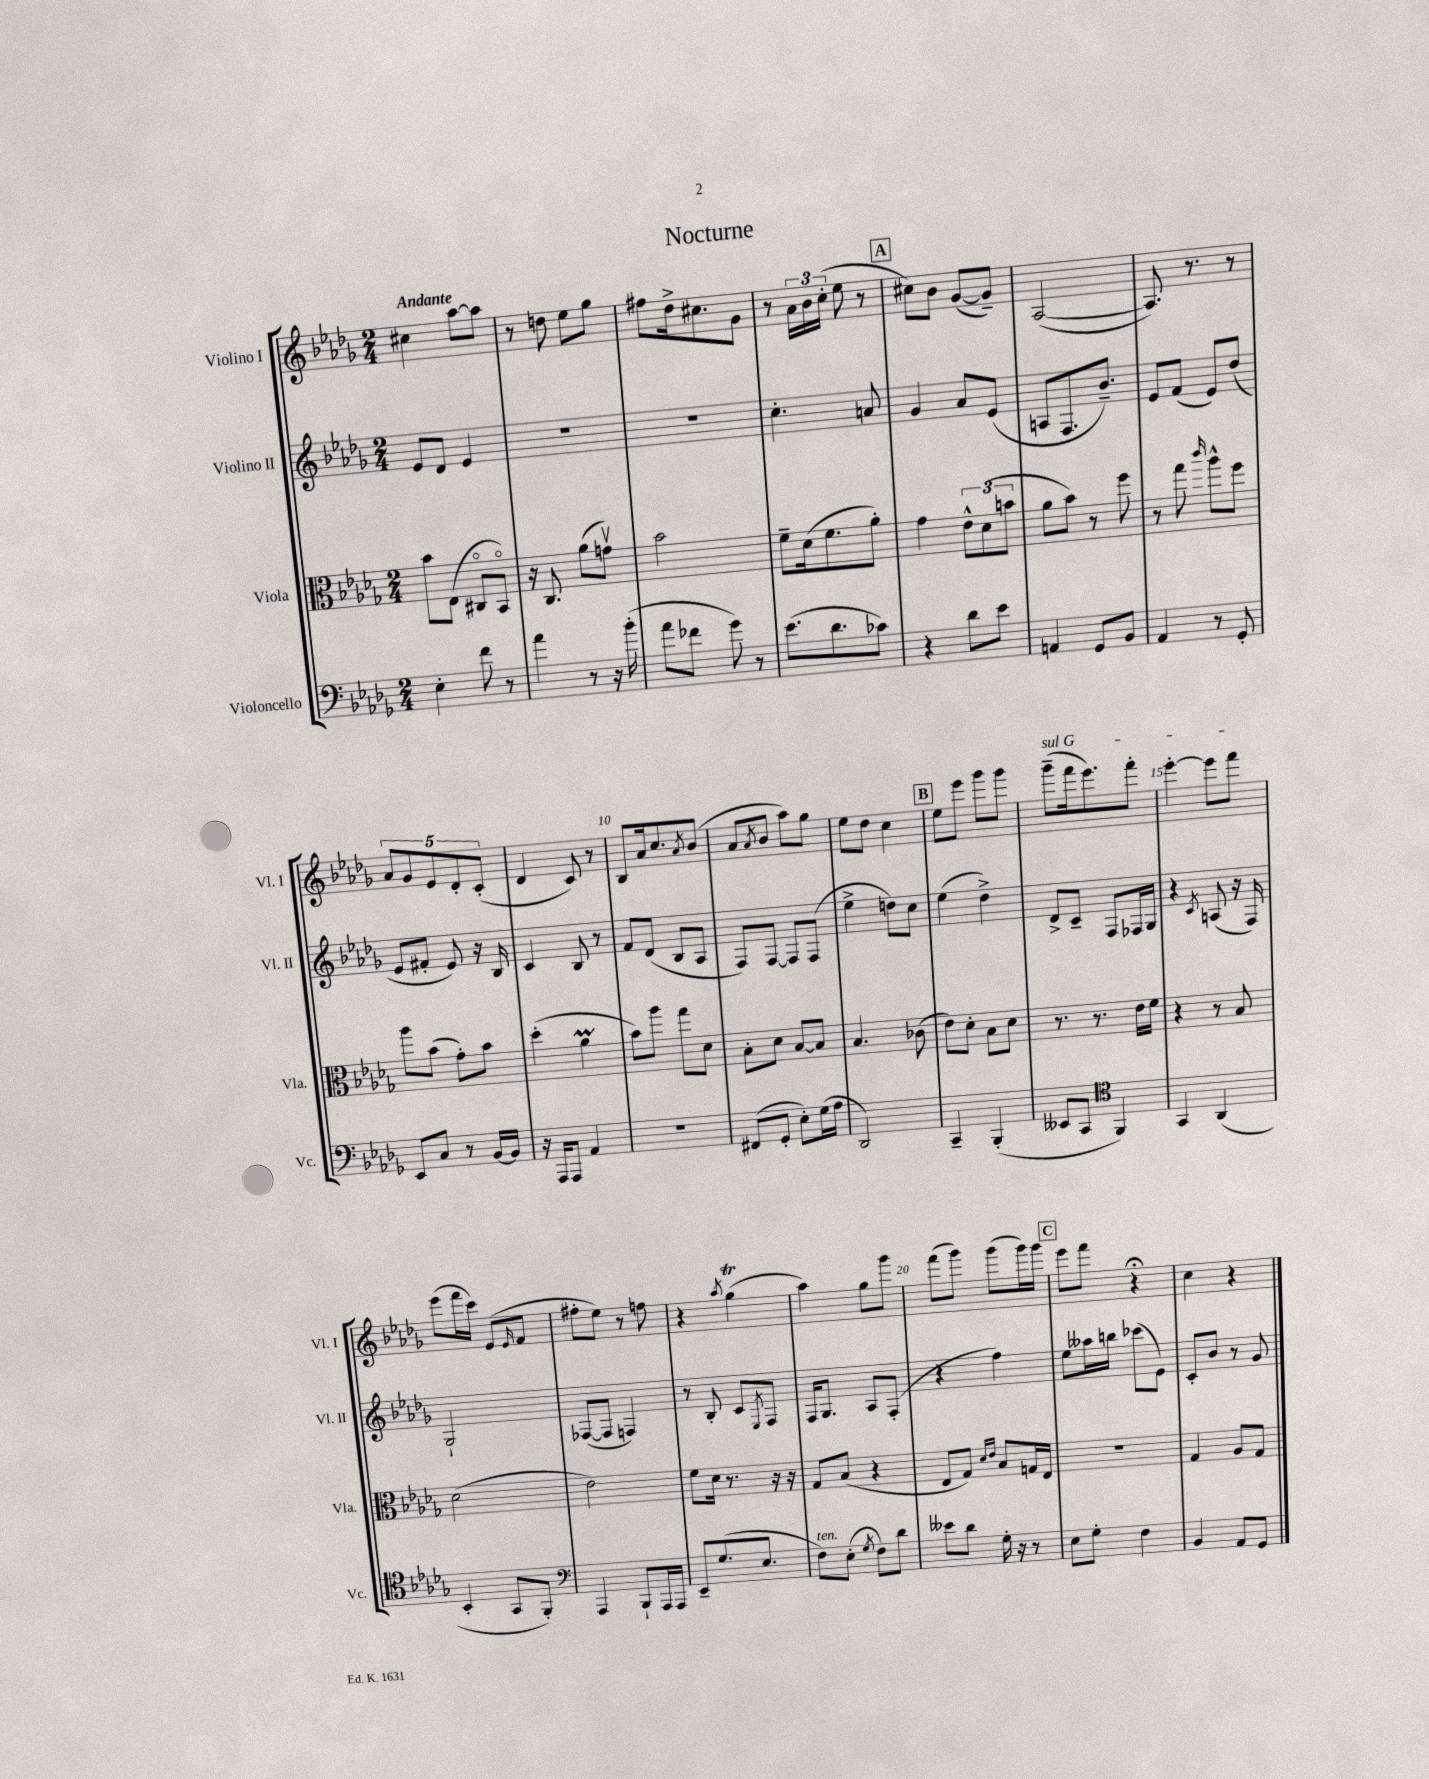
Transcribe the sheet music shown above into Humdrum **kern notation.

**kern	**kern	**kern	**kern
*staff4	*staff3	*staff2	*staff1
*clefF4	*clefC3	*clefG2	*clefG2
*k[b-e-a-d-g-]	*k[b-e-a-d-g-]	*k[b-e-a-d-g-]	*k[b-e-a-d-g-]
*M2/4	*M2/4	*M2/4	*M2/4
4E-'\	8b-\L	8e-/L	4cc#\
.	(8E-\J	8d-/J	.
8f\	8C#o/L	4e-/	[8aa-\L
8r	8BB-o/J)	.	8aa-\]J
=	=	=	=
4a-\	16r	2r	8r
.	8.C/	.	.
.	.	.	8dd\
8r	(8a-\L	.	8ee-\L
16r	8gv\J)	.	8gg-\J
(16b-'\	.	.	.
=	=	=	=
8a-\L	2b-\	2r	8ff#\L
8f-\J	.	.	16dd-^\k
.	.	.	8.cc#\
8g-\)	.	.	.
8r	.	.	8g-\J
=	=	=	=
(8.e-\L	8f~\L	4.cc'\	8r
.	(16d-\k	.	24a-\LL
.	.	.	24b-\
8.d-\	8.f\	.	.
.	.	.	(24cc'\JJ
.	.	.	8ee-\
8c-\J)	8a-'\J)	8a/	8r
=	=	=	=
4r	4g-\	4g-/	8cc#\L)
.	.	.	8b-\J
8d-\L	12e-^^\L	8a-/L	([8g-/L
.	(12d-\	.	.
8e-\J	.	(8e-/J	8g-~/]J)
.	12b\J	.	.
=	=	=	=
4AA/	8a-\L	8A/L	([2A-/
.	8b-\J)	8.F/	.
8GG-/L	8r	.	.
.	.	8.b-~/J)	.
8BB-/J	8ff\	.	.
=	=	=	=
4AA-/	8r	8e-/L	8.A-/])
.	8gg-\	(8f/J	.
.	.	.	8.r
.	16qqccc/	.	.
8r	8aa-^^\L	8e-/L)	.
8GG-'/	8ff\J	(8dd-/J	8r
=	=	=	=
8EE-/L	8aa-\L	8e-/L	10a-/L
.	.	.	10g-/
8C/J	(8b-\J	8f#'/J	.
.	.	.	10e-/
8r	8g-'\L)	8e-/)	.
.	.	.	10d-'/
[16BB-/LL	8b-\J	16r	.
.	.	.	(10c'/J
16BB-/]JJ	.	16B-/	.
=	=	=	=
16r	(4dd-'\	4c/	4d-/
16AAA-/LK	.	.	.
8AAA-/J	.	.	.
4AA-/	4a-\	8B-/	8c/)
.	.	8r	8r
=	=	=	=
2r	8b-\L)	8f/L	8B-/L
.	8aa-\J	(8d-/J	16a-/k
.	.	.	8.cc/
.	8gg-\L	8B-/L	.
.	.	.	8qa-/
.	8d-\J	8A-/J	(8b-/J
=	=	=	=
(8FF#/L	8B-'\L	8F/L)	8a-/L
.	.	.	8qa-/
8GG-'/J	8d-\J	[8F/J	8b-/J
8E-'\L)	[8B-/L	8F/]L	8aa-\L)
(16G-\L	8B-/]J	(8F/J	8gg-\J
16A-\JJ	.	.	.
=	=	=	=
2DD-/)	4.B-/	4ee-^\	8ee-\L
.	.	.	8dd-\J
.	.	8dd\L)	4cc\
.	(8c-\	8cc\J	.
=	=	=	=
4CC~/	8e-\L)	(4ee-\	8ee-\L
.	8d-'\J	.	8eee-\J
(4BBB-'/	8B-\L	4dd-^\)	8ggg-\L
.	8d-\J	.	8ggg-\J
=	=	=	=
8EE--/L	8.r	8d-^/L	(8ggg-~\L
8CC/J	.	8c~/J	16fff\k
.	8.r	.	8.eee-\)
*clefC4	*	*	*
4FF/)	.	8F/L	.
.	16e-\LL	16F-/L	8fff'\J
.	16f\JJ	16G-/JJ	.
=	=	=	=
4GG-/	4r	4r	[4eee-'\
.	.	8qc/	.
(4AA-/	8r	(8A/	8eee-\]L
.	8B-/	16r	8fff\J
.	.	16F/)	.
=	=	=	=
4BB-'/	(2d-\	2G-`/	(8eee-\L
.	.	.	16fff\L
.	.	.	16ccc\JJ)
8GG-/L	.	.	(8e-/L
.	.	.	16qqe-/
8FF'/J)	.	.	8f/J
=	=	=	=
*clefF4	*	*	*
4AAA-/	2e-\)	([8F-/L	8ff#'\L
.	.	8F-/]J	8ee-\J)
8BBB-`/L	.	4F/)	8r
16AAA-/L	.	.	8ff\
16AAA-/JJ	.	.	.
=	=	=	=
8EE-~/L	8f\L	8r	4r
(8.G-/	16d-\Jk	8B-'/	.
.	8.r	.	.
.	.	.	8qaa-/
.	.	8c/L	(4gg-\
8.E-/J	.	.	.
.	.	8qE-/	.
.	16r	8F/J	.
.	16r	.	.
=	=	=	=
8F\L)	8G-/L	16F/LK	4aa-\)
.	.	8.G-/J	.
(8E-'\J	(8B-/J	.	.
8qG-/	.	.	.
8F\L)	4r	8A-/L	8gg-\L
8d-\J	.	(8F'/J	8ggg-\J
=	=	=	=
8e--\L	8E-/L	4r	(8fff\L
8d-\J	8G-/J)	.	8ggg-\J)
.	16qqd-/LL	.	.
.	16qqe-/JJ	.	.
16G-'\	8B-/L	4ff\)	(8ggg-\L
16r	.	.	.
8r	16G/L	.	16ggg-\L)
.	16E-/JJ	.	16ggg-\JJ
=	=	=	=
8E-\L	2r	8ee-\L	8eee-\L
8G-'\J	.	16aa--\L	8fff\J
.	.	16bb\JJ	.
4F\	.	(8ccc-\L	4r;
.	.	8e-\J)	.
=	=	=	=
4BB-/	4G-/	8c'/L	4cc\
.	.	8b-/J	.
8AA-/L	8A-/L	8r	4r
8GG-/J	8G-/J	8g-/	.
==	==	==	==
*-	*-	*-	*-
